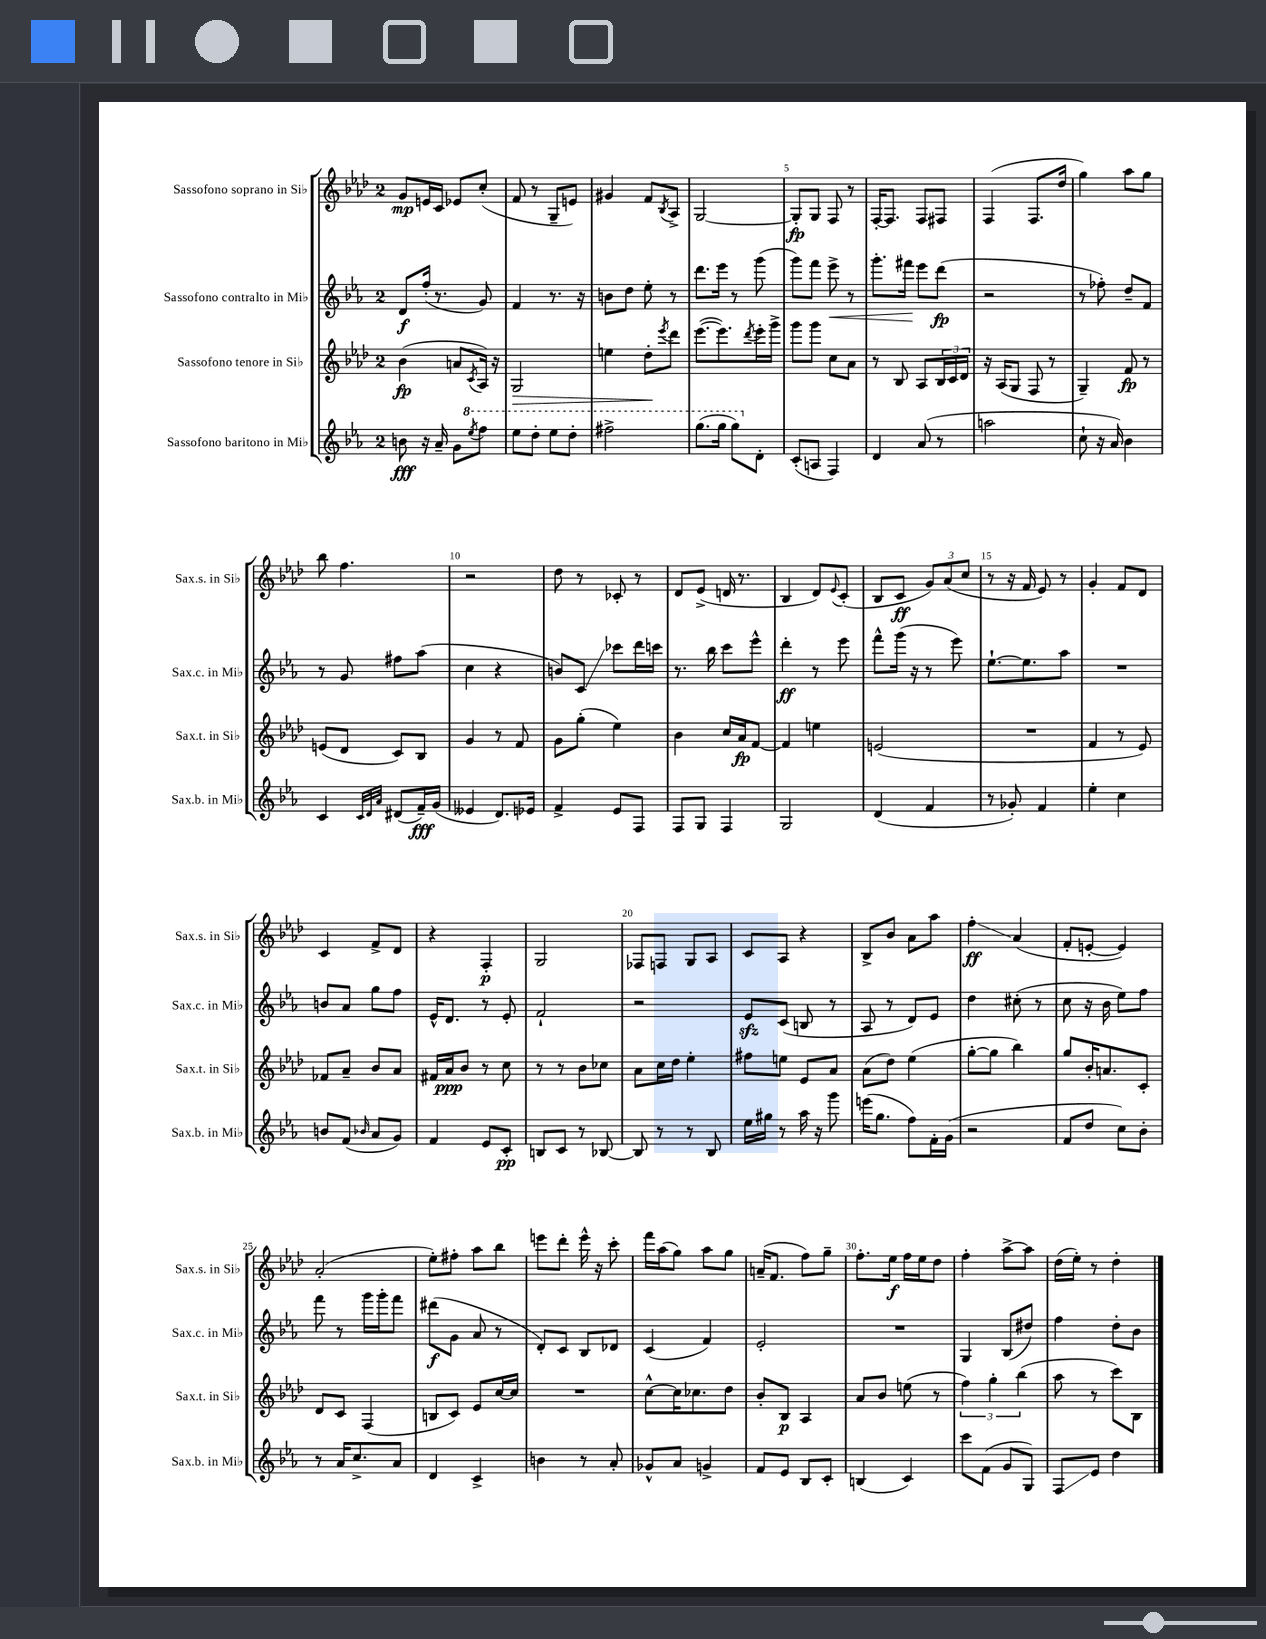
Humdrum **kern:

**kern	**kern	**kern	**kern
*staff4	*staff3	*staff2	*staff1
*clefG2	*clefG2	*clefG2	*clefG2
*k[b-e-a-]	*k[b-e-a-d-]	*k[b-e-a-]	*k[b-e-a-d-]
*M2/4	*M2/4	*M2/4	*M2/4
8b	(4b-	8d	8g
16r	.	(16ff'	16e
16a-~	.	8.r	16c
8g	8a	.	8e-
8qeee-	8qc	.	.
8fff	16A-)	8g)	(8cc'
.	16r	.	.
=	=	=	=
8eee-	2G	4f	8f
8ddd'	.	.	8r
8eee-	.	8.r	8G~
8ddd'	.	.	8e)
.	.	16r	.
=	=	=	=
2fff#^	4ee	8b	4g#
.	.	8dd	.
.	8dd-'	8ee-'	8f
.	8qeee-	.	8qB-
.	8ddd-	8r	8A-^
=	=	=	=
(8.ggg	([8.eee-	8.ddd	[2G
16ggg	8.eee-])	16eee-	.
8ggg)	.	8r	.
.	8qddd-	.	.
8d'	16eee-'	(8ggg	.
.	16ggg^	.	.
=	=	=	=
(8c'	8ggg	8ggg)	8G']
8A	8ggg	8fff	8G
4F)	8cc	8eee-^	8F
.	8a-	8r	8r
=	=	=	=
4d	8r	8.ggg'	[16F'
.	.	.	8.F]
.	8B-	.	.
.	.	16fff#	.
(8a-	8A-	8eee-	8F
8r	24B-	(8ddd	8F#
.	24c	.	.
.	24d-	.	.
=	=	=	=
2aa	16r	2r	(4F
.	(16A-	.	.
.	8G	.	.
.	8F	.	8.F
.	8r	.	.
.	.	.	16dd-
=	=	=	=
8cc`	4G~)	8r	4gg)
16r	.	8ff-')	.
16a-)	.	.	.
4b-	8f	8dd~	8aa-
.	8r	8f	8gg
=	=	=	=
4c	(8e	8r	8bb-
.	8d-	8g	4.ff
32qqc	.	.	.
32qqd	.	.	.
32qqa-	.	.	.
(8d#	8c)	8ff#	.
16f~)	8B-	(8aa-	.
(16g	.	.	.
=	=	=	=
4e--	4g	4cc	2r
8.d)	8r	4r	.
.	8f	.	.
16e-	.	.	.
=	=	=	=
4f^	8g	8b)	8dd-
.	(8gg'	8c	8r
8e-	4ee-)	8ccc-	8c-'
8F	.	16ddd	8r
.	.	16ccc	.
=	=	=	=
8F	4b-	8.r	8d-
8G	.	.	(8e-^
.	.	16bb-	.
4F	16cc	8ccc	16d
.	16a-	.	8.r
.	[8f	8eee-^^	.
=	=	=	=
2G	4f]	4ddd'	4B-
.	4ee	8r	8d-)
.	.	.	8qqe-
.	.	8eee-	(8c'
=	=	=	=
(4d	(2e	8fff^^	8B-
.	.	(16ggg	8c
.	.	16r	.
4f	.	8r	12g)
.	.	.	(12a-
.	.	8eee-)	.
.	.	.	12cc
=	=	=	=
8r	2r	[8.ee-`	8r
8g-')	.	.	16r
.	.	8.ee-]	16f
4f	.	.	8e-)
.	.	8aa-	8r
=	=	=	=
4ee-'	4f	2r	4g'
4cc	8r	.	8f
.	8e-)	.	8d-
=	=	=	=
8b	8f-	8b	4c
(8f	8a-~	8a-	.
16qqb-	.	.	.
8a-	8b-	8gg	8f^
8g)	8a-	8ff	8d-
=	=	=	=
4f	16f#	16e-^^	4r
.	16a-	8.d	.
.	8b-	.	.
8e-	8r	8r	4F'
8c'	8cc	8e-'	.
=	=	=	=
8B	8r	2f`	2G
8c	8r	.	.
8r	8b-	.	.
[8B-	8cc-	.	.
=	=	=	=
8B-]	8a-	2r	8F-
8r	16cc	.	8F
.	16dd-	.	.
8r	4ee-'	.	8G
8B-	.	.	8A-
=	=	=	=
16ee-	8ff#	8e-	8c
16gg#	.	.	.
8r	8ee	(8c	8A-
16aa-	8e-	8B	4r
16r	.	.	.
8ggg	8a-	8r	.
=	=	=	=
(16eee	(8a-	8A-	8B-^
8.gg	.	.	.
.	8dd-)	8r	8b-
8ff)	(4ee-	8d)	8a-
16f'	.	8e-	8aa-
(16g	.	.	.
=	=	=	=
2r	[8gg'	4dd	4ff'
.	8gg]	.	.
.	4bb-)	(8cc#'	(4a-
.	.	8r	.
=	=	=	=
8f	8gg	8cc	8f'
8dd	16b-'	16r	[8e'
.	8.a	16b-	.
8cc)	.	8ee-)	4e])
8b-'	8c'	8ff	.
=	=	=	=
8r	8d-	8fff	(2a-'
16a-	8c	8r	.
8.cc^	.	.	.
.	(4F	16ggg	.
.	.	16ggg'	.
8a-	.	8fff	.
=	=	=	=
4d	8B	(8ddd#	8ee-')
.	8c)	8g	8ff#'
4c^	8e-	8a-	8aa-
.	[16cc	8r	8bb-
.	16cc]	.	.
=	=	=	=
4b	2r	8d')	8eee
.	.	8c	8ddd-'
8r	.	8B-	16eee^^
.	.	.	16r
8a-'	.	8d-	8ccc'
=	=	=	=
8g-^^	[8cc^^	(4c	16fff
.	.	.	(16aa-
8a-	16cc]	.	8gg)
.	8.cc-	.	.
4g^	.	4f)	8aa-
.	8dd-	.	8gg
=	=	=	=
8f	8b-'	2e-'	(16a~
.	.	.	8.f
8e-	8B-	.	.
8B-	4A-	.	8ff)
8c'	.	.	8gg~
=	=	=	=
(4B	8a-	2r	8.ff'
.	8b-	.	.
.	.	.	16ee-
4c)	(8ee	.	16ff
.	.	.	16ee-
.	8r	.	8dd-
=	=	=	=
8ccc	6ff)	4G	4ff'
(8f	.	.	.
.	6gg'	.	.
8g	.	(8B-	[8aa-^
.	(6bb-	.	.
8G)	.	8dd#)	8aa-]
=	=	=	=
8F	8aa-	4ff	(16dd-
.	.	.	16ee-')
8e-	8r	.	8r
4dd	8ccc)	8dd'	4dd-'
.	8B-	8b-	.
==	==	==	==
*-	*-	*-	*-
